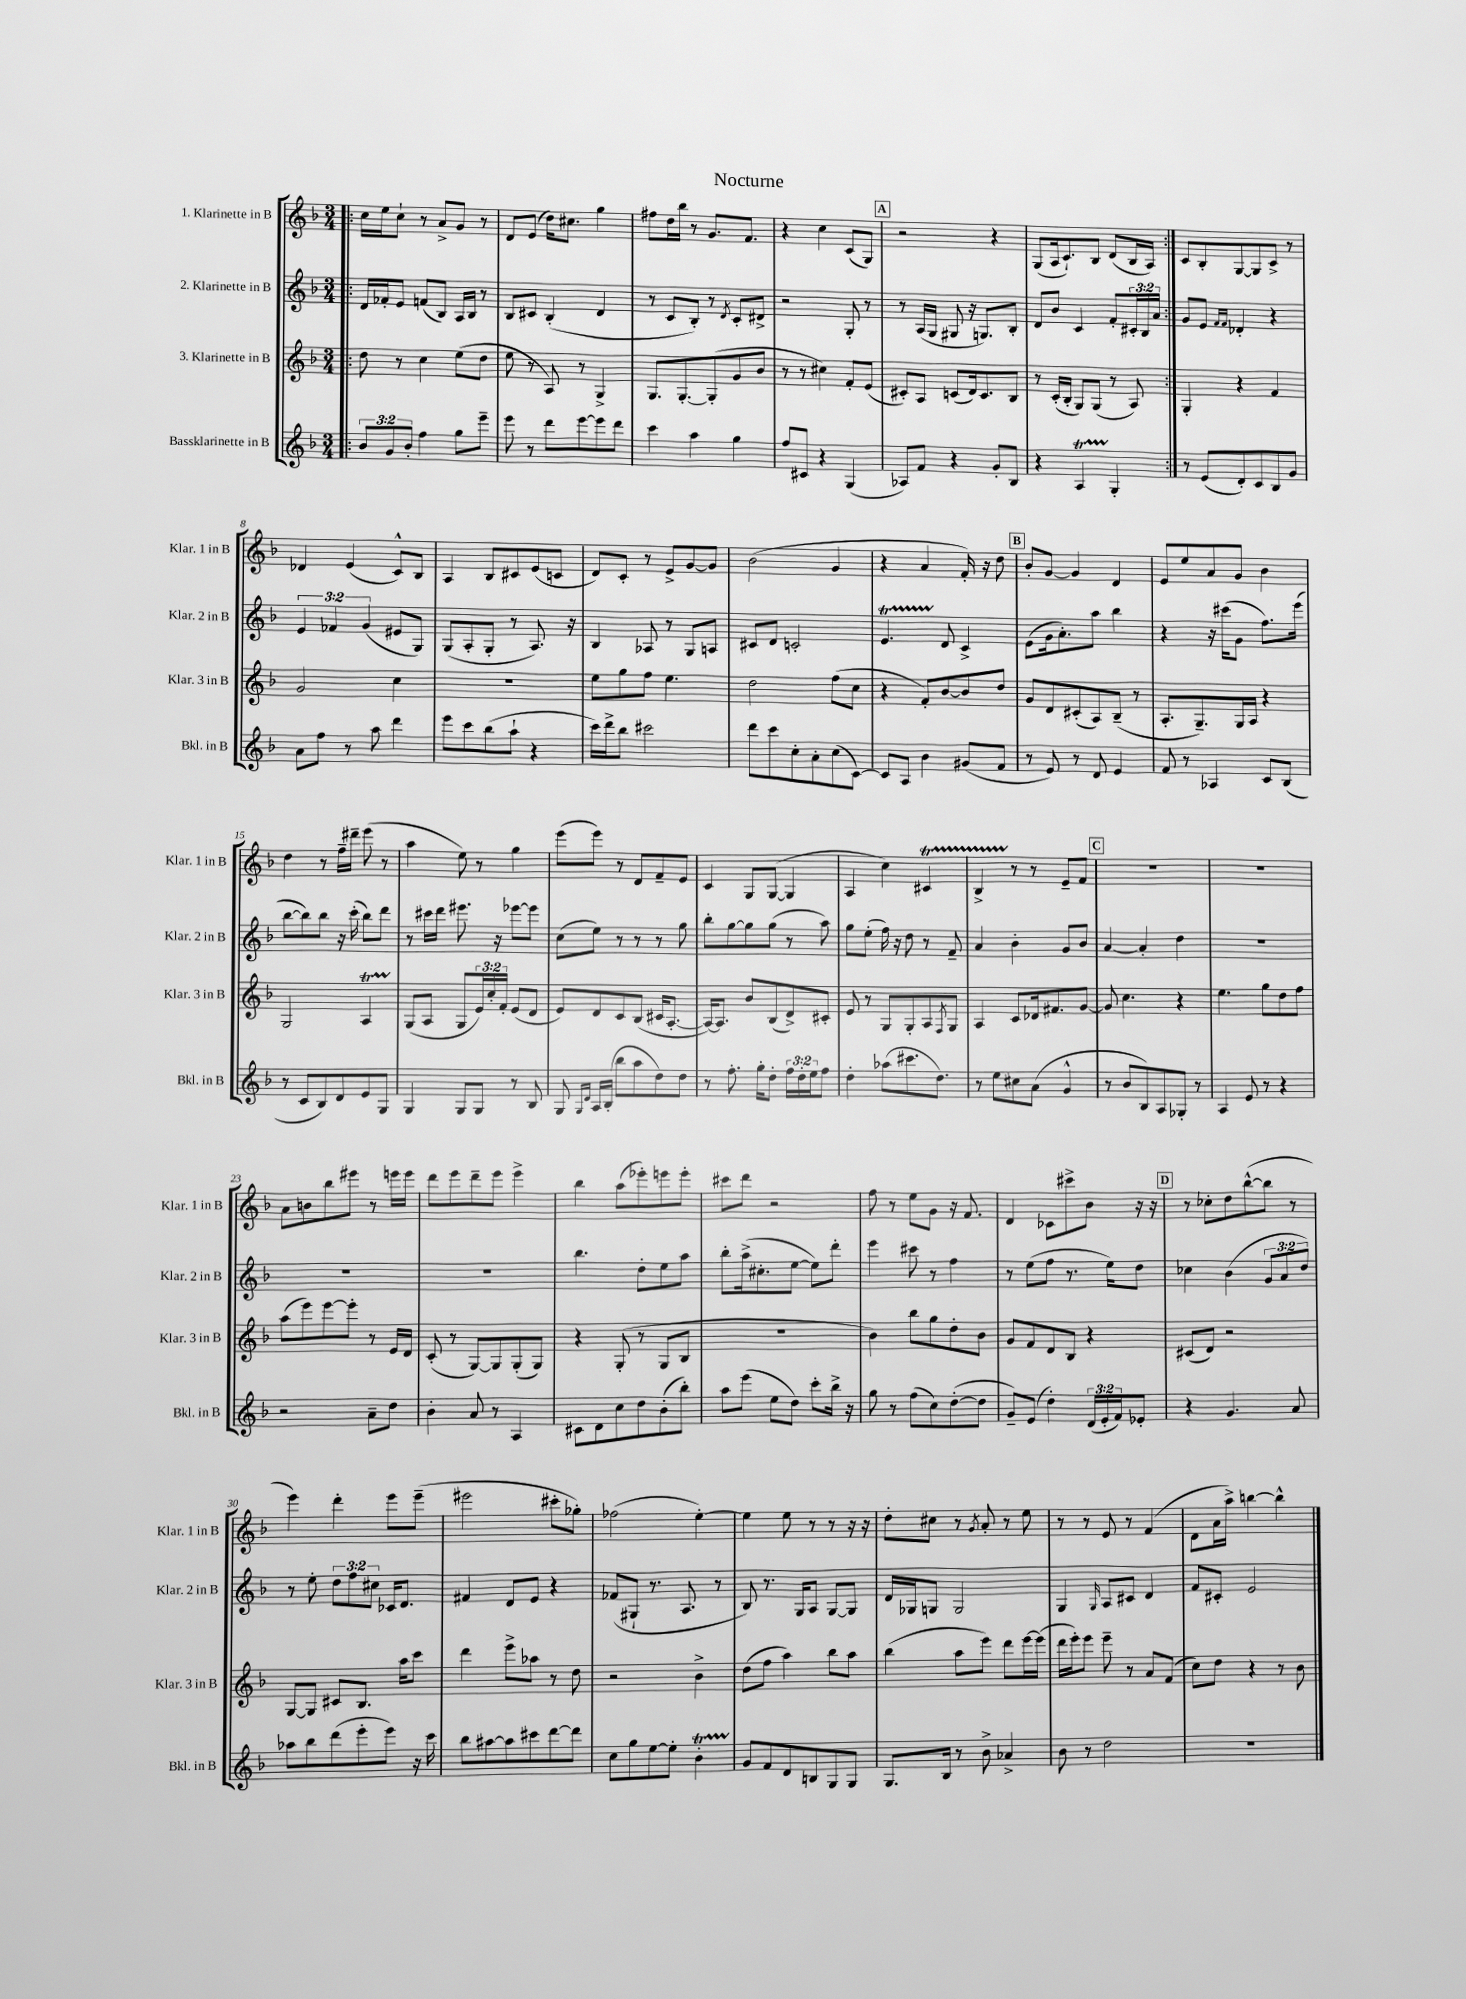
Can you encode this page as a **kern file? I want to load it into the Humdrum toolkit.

**kern	**kern	**kern	**kern
*part4	*part3	*part2	*part1
*staff4	*staff3	*staff2	*staff1
*I"Bassklarinette in B	*I"3. Klarinette in B	*I"2. Klarinette in B	*I"1. Klarinette in B
*I'Bkl. in B	*I'Klar. 3 in B	*I'Klar. 2 in B	*I'Klar. 1 in B
*clefG2	*clefG2	*clefG2	*clefG2
*k[b-]	*k[b-]	*k[b-]	*k[b-]
*M3/4	*M3/4	*M3/4	*M3/4
=1!|:	=1!|:	=1!|:	=1!|:
12b-/L	8dd\	16d/LL	16cc\LL
.	.	16f-X'/J	16ee\J
12g/	.	.	.
.	8r	8e/J	8cc`\J
12b-'/J	.	.	.
4ff\	4cc\	(8fn/L	8r
.	.	8B-/J)	8a^/L
8gg\L	(8ee\L	16A/LL	8g/J
.	.	16B-/JJ	.
8eee~\J	8dd\J	8r	8r
=2	=2	=2	=2
8eee\	8ee\	8B-/L	8d/L
8r	8r	8c#X/J	(8e/J
8ddd\L	8A/)	(4B-'/	16dd\KL)
.	.	.	8.cc#X\J
[8eee\	8r	.	.
8eee\]	4G^/	4d/	4gg\
8ddd\J	.	.	.
=3	=3	=3	=3
4ccc\	8.G/L	8r	8ff#X\L
.	.	8c/L	16dd\L
.	[8.G'/	.	16bb-\JJ
4aa\	.	8B-'/J)	8r
.	(8G'/]	8r	8.g/L
.	.	8qd/	.
4gg\	8g/	8c'/L	.
.	.	.	8.f/J
.	8b-/J	8d#X^/J	.
=4	=4	=4	=4
8ff/L	8r	2r	4r
8c#X/J	8r	.	.
4r	4cc#X\)	.	4cc\
(4G/	8f'/L	8G'/	(8c/L
.	(8e/J	8r	8G/J)
!!LO:REH:place=s1:t=A
=5	=5	=5	=5
8A-X/L)	8c#X'/L)	8r	2r
8f/J	8A/J	(16A/LL	.
.	.	16G/JJ	.
4r	(8cn/L	8G#X/	.
.	16d/k)	16r	.
.	8.c/	8.Gn/L)	.
8g'/L	.	.	4r
8B-/J	8B-/J	8B-'/J	.
=6	=6	=6	=6
4r	8r	8d/L	(8G/L
.	(16c'/LL	8b-/J	16A/k
.	16B-'/JJ	.	8.c`/)
4At/	8G/L)	4c/	.
.	(8G/J	.	8B-/J
4G'/	8r	8f'/L	(8d/L
.	8A/)	24c#X'/L	16B-/L
.	.	24B-/	.
.	.	.	16A/JJ)
.	.	24a/JJ	.
=7:|!	=7:|!	=7:|!	=7:|!
8r	4G'/	8g/L	8c/L
(8e/L	.	8e/J	8B-'/
.	.	16qqf/LL	.
.	.	16qqf/JJ	.
8d'/)	4r	4d-X'/	[8G/
8c/	.	.	8G/]
8B-/	4f/	4r	8c^/J
8g/J	.	.	8r
!!LO:LB:g=z
=8	=8	=8	=8
8a\L	2g/	6e/	4d-X/
8ff\J	.	.	.
.	.	6f-X/	.
8r	.	.	(4e/
.	.	(6g/	.
8aa\	.	.	.
4ddd\	4cc\	8e#X/L	8c^^/L)
.	.	8G/J)	8B-/J
=9	=9	=9	=9
8eee\L	2.r	(8G/L	4A/
8ccc\	.	8A'/	.
(8bb-\	.	8G'/J	8B-/L
8aa`\J	.	8r	8c#X/
4r	.	8.A/)	(8e/
.	.	.	8cn/J
.	.	16r	.
=10	=10	=10	=10
16ccc\LL)	8ee\L	4B-/	8d/L)
16ddd^\J	.	.	.
8bb-\J	8gg\	.	8c'/J
2ccc#X\	8ff\J	8A-X/	8r
.	4.ee\	8r	8e^/L
.	.	8G/L	[8g/
.	.	8An/J	8g/J]
=11	=11	=11	=11
8ddd\L	2dd\	8c#X/L	(2b-\
8ccc\	.	8d/J	.
8cc'\	.	2cn'/	.
8a'\	.	.	.
(8cc\	(8ff\L	.	4g/
[8c\J)	8cc\J	.	.
=12	=12	=12	=12
8c/L]	4r	4.et/	4r
8A/J	.	.	.
4b-\	8f'/L)	.	4a/
.	[8b-/	8d/	.
(8g#X/L	8b-/]	4c^/	16f'/)
.	.	.	16r
8f/J	8dd/J	.	8dd\
!!LO:REH:place=s1:t=B
=13	=13	=13	=13
8r	8g/L	(8e\L	8b-'/L
8e/)	8d/	16g\k	[8g/J
.	.	8.a'\)	.
8r	(8c#X'/	.	4g/]
8d/	8A/)	8aa\J	.
4e/	(8B-~/J	4bb-\	4d/
.	8r	.	.
=14	=14	=14	=14
8f/	8.A'/L	4r	8e/L
8r	.	.	8ee/
.	8.G~/)	.	.
4A-X/	.	16r	8a/
.	.	(16ccc#X\KL	.
.	16G/L	8g\J	8g/J
.	16A/JJ	.	.
8c/L	4r	8.ff\L)	4b-\
(8B-/J	.	.	.
.	.	(16eee\Jk	.
!!LO:LB:g=z
=15	=15	=15	=15
8r	2G/	[8bb-\L	4dd\
8c/L	.	8bb-\])	.
8B-/)	.	8bb-\J	8r
8d/	.	16r	16ff~\LL
.	.	(16ccc'\	16ddd#X~\JJ
8e/	4At/	8bb-\L)	(8eee\
8G/J	.	8ddd\J	8r
=16	=16	=16	=16
4G/	(8G/L	8r	4aa\
.	8A/J	16ccc#X\LL	.
.	.	16ddd\JJ	.
8G/L	8G/L	8.eee#X\	8ee\)
8G/J	24e/L)	.	8r
.	24cc'/	.	.
.	.	16r	.
.	24f'/JJ	.	.
8r	(8e/L	[8eee-X\L	4gg\
8B-/	8d/J	8eee-\J]	.
=17	=17	=17	=17
8G/	8e/L)	(8cc\L	(8eee\L
16qqG/LL	.	.	.
16qqd/JJ	.	.	.
16A/LL	8d/	8ee\J)	8eee\J)
(16B-'/JJ	.	.	.
8bb-\L	8c/	8r	8r
8aa\	(8B-/J	8r	8d/L
8dd\)	16c#X/KL	8r	8f~/
.	[8.A'/J	.	.
8dd\J	.	8gg\	8e/J
=18	=18	=18	=18
8r	16A/KL_)	8bb-'\L	4c/
.	8.A/J]	.	.
8.ff'\	.	[8gg\	.
.	8b-/L	8gg\]	8G/L
16gg'\KL	.	.	.
8dd'\J	(8B-/	(8gg\J	([8G/J
24ff\LL	8d^/)	8r	4G/]
24dd'\	.	.	.
24ee\J	.	.	.
8ff\J	8c#X'/J	8aa\)	.
=19	=19	=19	=19
4dd'\	8e/	8gg\L	4A/
.	8r	(8ee'\J	.
(8aa-X\L	8G/L	16ff\)	4cc\)
.	.	16r	.
8.ccc#X\	8G'/	8dd\	.
.	8A/	8r	4c#Xt/
8.dd\J)	.	.	.
.	8qF/	.	.
.	8G/J	8f~/	.
=20	=20	=20	=20
8r	4A/	4a/	4B-TTT^/
8ee\L	.	.	.
8cc#X\	8c/L	4b-'\	8r
(8a\J	16d-X/k	.	8r
.	8.f#X/	.	.
4g^^/	.	8g/L	8e~/L
.	[8g/J	8b-/J	8f/J
!!LO:REH:place=s1:t=C
=21	=21	=21	=21
8r	8g/]	[4a/	2.r
8b-/L	4.cc\	.	.
8B-/)	.	4a'/]	.
8A/	.	.	.
8G-X'/J	4r	4dd\	.
8r	.	.	.
=22	=22	=22	=22
4A/	4.ee\	2.r	2.r
8e/	.	.	.
8r	8gg\L	.	.
4r	8dd\	.	.
.	8ff\J	.	.
!!LO:LB:g=z
=23	=23	=23	=23
2r	(8aa\L	2.r	8a\L
.	8eee\)	.	8bn\
.	[8eee\	.	8bb-\
.	8eee'\J]	.	8eee#X\J
8a~\L	8r	.	8r
8dd\J	16e/LL	.	16eeen\LL
.	16d/JJ	.	16eee\JJ
=24	=24	=24	=24
4b-'\	(8c'/	2.r	8ddd\L
.	8r	.	8eee\
8a/	[8G/L)	.	8ddd~\
8r	8G/]	.	8eee\J
4A/	(8G'/	.	4eee^\
.	8G/J)	.	.
=25	=25	=25	=25
8c#X\L	4r	4.bb-\	4bb-\
8d\	.	.	.
8cc\	(8G'/	.	(8aa\L
8dd\	8r	8dd'\L	8eee-X'\)
(8b-'\	8G/L	8ee\	8eeen\
8bb-'\J)	8B-/J	8aa\J	8eee'\J
=26	=26	=26	=26
8aa\L	2.r	8bb-'\L	8ccc#X\L
(8eee\J	.	(16aa^\k	8ddd\J
.	.	8.cc#X'\	.
8ee\L	.	.	2r
8dd\J)	.	[8ee\J	.
8ccc'\L	.	8ee\L])	.
16bb-^\Jk	.	8ddd'\J	.
16r	.	.	.
=27	=27	=27	=27
8gg\	4b-\)	4eee\	8ff\
8r	.	.	8r
(8ff\L	8bb-\L	8ccc#X\	8ee\L
8cc\)	8gg\	8r	8g\J
([8dd'\	8dd'\	4ff\	16r
.	.	.	8.f/
8dd\J]	8b-\J	.	.
=28	=28	=28	=28
8g~/L)	8g/L	8r	4d/
(8e/J	8f/	(8ee\L	.
4dd'\)	8d/	8ff\J	8c-X\L
.	8B-/J	8.r	8ccc#X^\
(24d/LL	4r	.	8b-\J
24e'/	.	.	.
.	.	16ee\KL)	.
24f/J)	.	.	.
8e-X'/J	.	8dd\J	16r
.	.	.	16r
!!LO:REH:place=s1:t=D
=29	=29	=29	=29
4r	(8c#X/L	4cc-X\	8r
.	8d/J)	.	8cc-X'\L
4.g/	2r	(4b-\	8dd\
.	.	.	([8bb-^^\
.	.	12g/L	8bb-\J]
.	.	12a/	.
8a/	.	.	8r
.	.	12dd/J)	.
!!LO:LB:g=z
=30	=30	=30	=30
8aa-X\L	[8G/L	8r	4eee\)
8bb-\	8G/J]	8ee'\	.
(8ddd\	8c#X/L	12dd\L	4ddd'\
.	.	12ff\	.
8eee'\	8.B-/J	.	.
.	.	12cc#X\J	.
8eee\J)	.	16c-X/KL	8eee\L
.	16aa\KL	8.d/J	.
16r	8ccc\J	.	(8eee~\J
16ccc\	.	.	.
=31	=31	=31	=31
8bb-\L	4ddd\	4f#X/	2eee#X\
[8aa#X\	.	.	.
8aa#\]	8eee^\L	8d/L	.
8ccc#X\	8aa-X\J	8e/J	.
[8ddd\	8r	4r	8ccc#X'\L
8ddd\J]	8dd\	.	8gg-X'\J)
=32	=32	=32	=32
8cc\L	2r	(8f-X/L	(2ff-X\
8gg\	.	8G#X`/J	.
[8ee\	.	8.r	.
8ee'\J]	.	.	.
.	.	8.A/	.
4b-T'\	4b-^\	.	[4ee'\)
.	.	8r	.
=33	=33	=33	=33
8g/L	(8dd\L	8B-/)	4ee\]
8f/	8ff\J	8.r	.
8d/	4aa\)	.	8ee\
.	.	16G/KL	.
8Bn/	.	8A/J	8r
8G/	8bb-\L	[8G/L	8r
8G/J	8aa\J	8G/J]	16r
.	.	.	16r
=34	=34	=34	=34
8.G/L	(4bb-\	16d/LL	8dd'\L
.	.	16G-X/J	.
.	.	8Gn/J	8cc#X\J
16B-/Jk	.	.	.
8r	8aa\L	2G/	8r
.	.	.	8qg/
8b-^\	8eee\J)	.	8a'/
4a-X^/	8ddd\L	.	8r
.	[16eee\L	.	8ee\
.	(16eee\JJ]	.	.
=35	=35	=35	=35
8b-\	16ddd\LL	4G/	8r
.	16eee'\J)	.	.
8r	8eee\J	.	8r
.	.	16qqG/	.
2dd\	8eee~\	8A/L	8e/
.	8r	8c#X/J	8r
.	8a/L	4d/	(4f/
.	(8f/J	.	.
=36	=36	=36	=36
2.r	8cc\L)	8f/L	8d\L
.	8dd\J	8c#X'/J	16a\L
.	.	.	16aa^\JJ)
.	4r	2e/	[4bbn\
.	8r	.	4bb^^\]
.	8b-\	.	.
==	==	==	==
*-	*-	*-	*-
